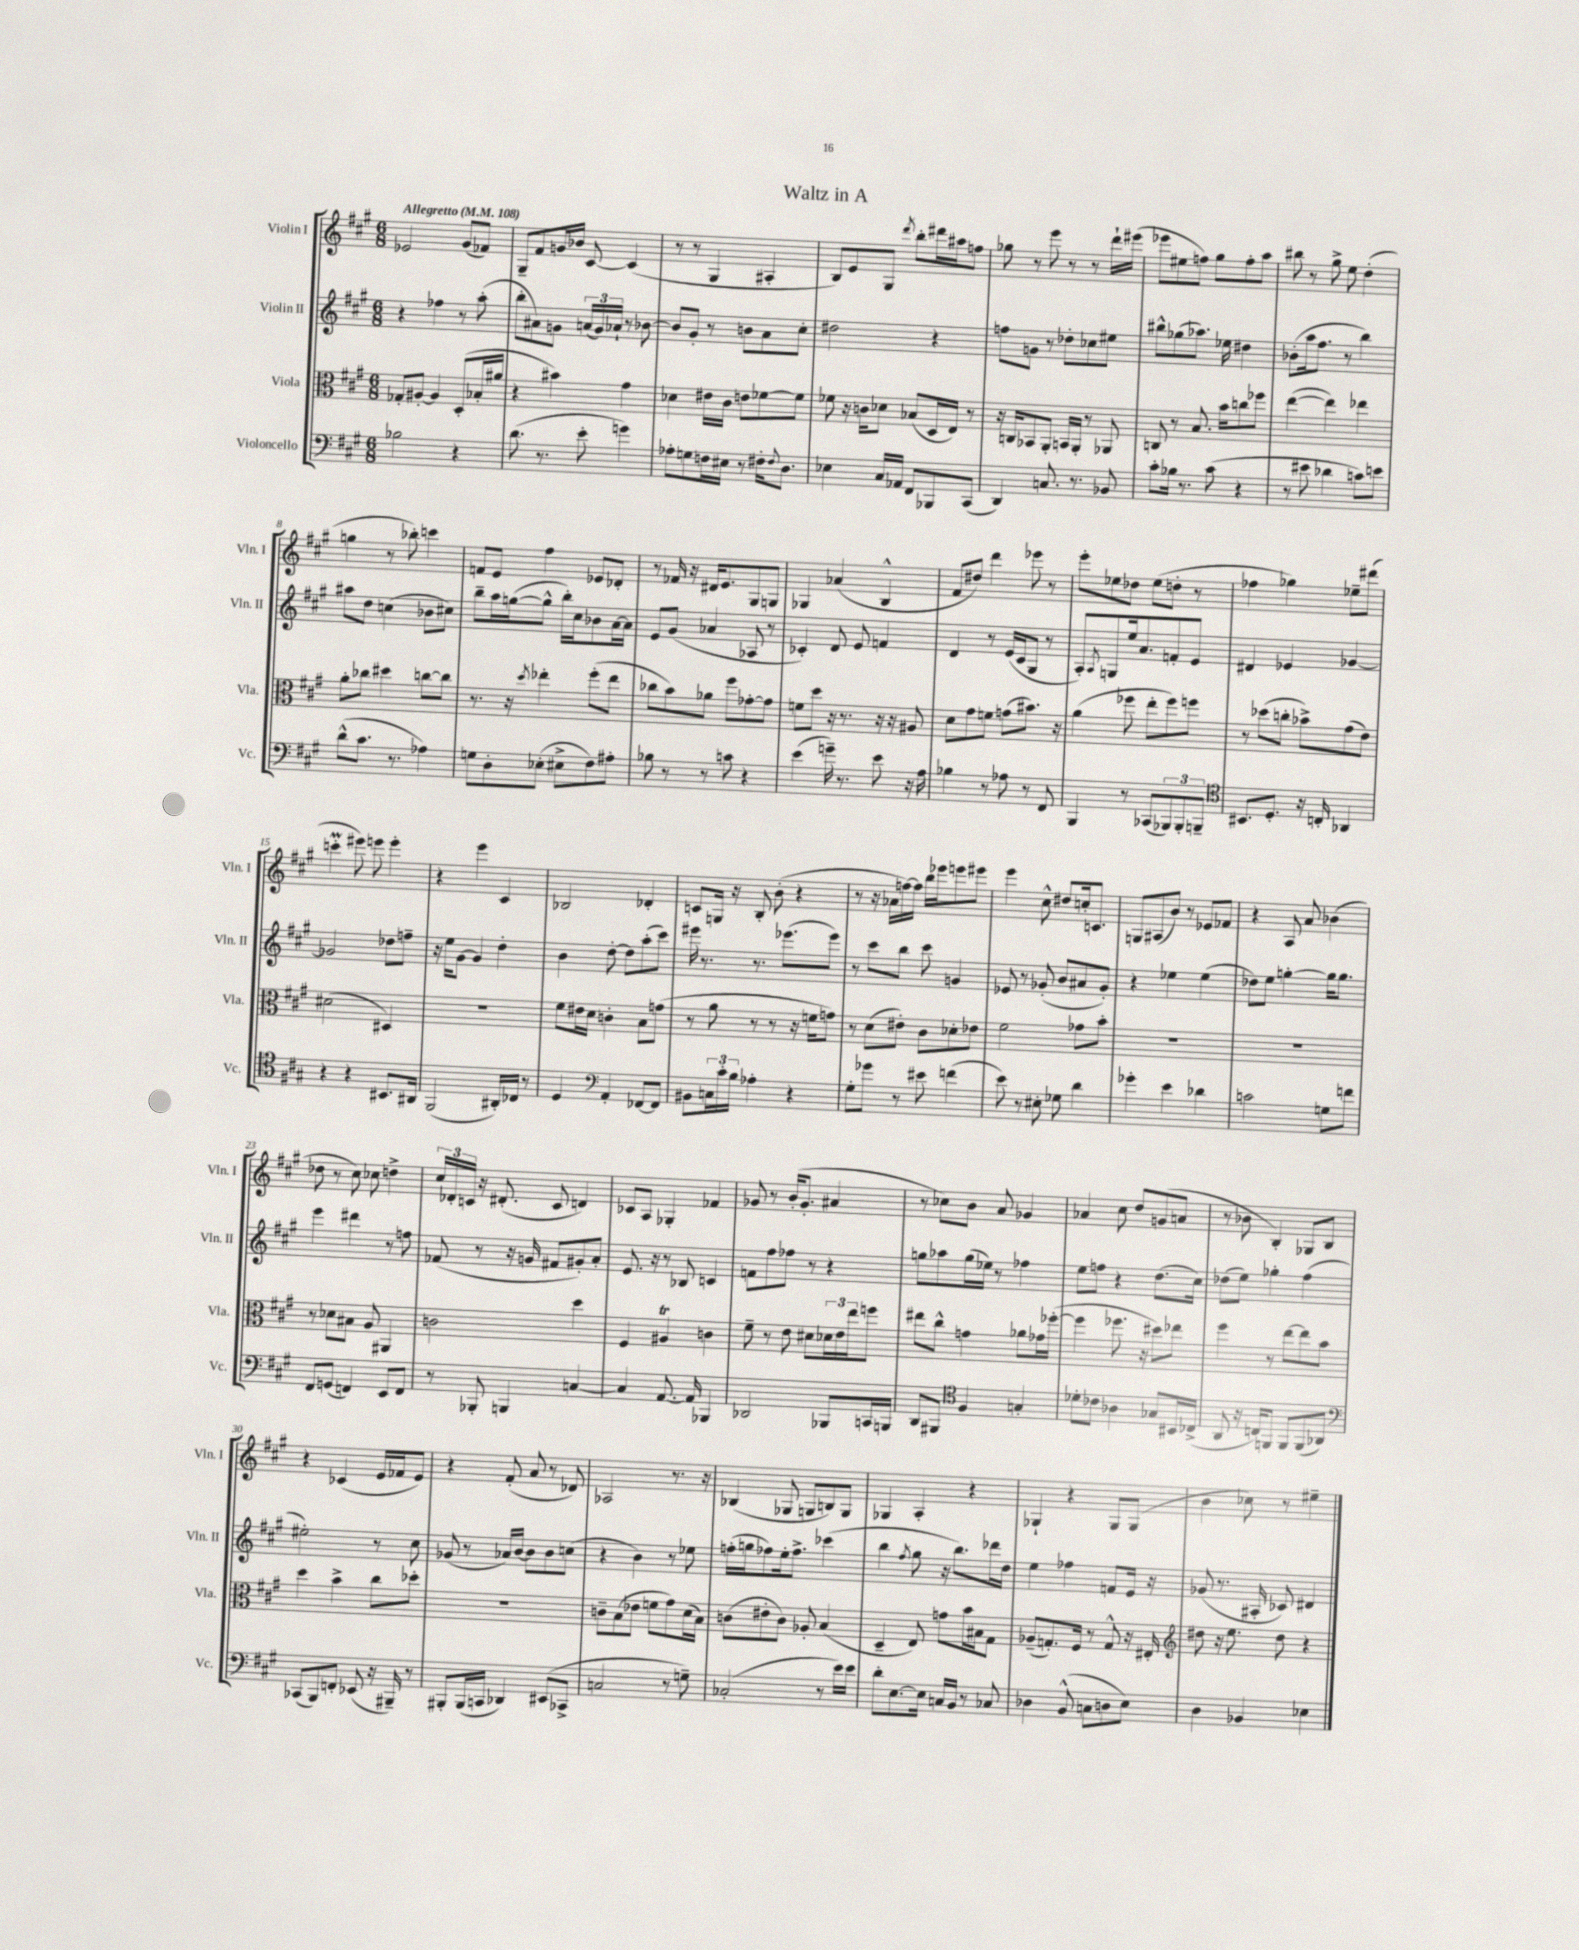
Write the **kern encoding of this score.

**kern	**kern	**kern	**kern
*staff4	*staff3	*staff2	*staff1
*clefF4	*clefC3	*clefG2	*clefG2
*k[f#c#g#]	*k[f#c#g#]	*k[f#c#g#]	*k[f#c#g#]
*M6/8	*M6/8	*M6/8	*M6/8
*MM108	*MM108	*MM108	*MM108
2B-	8G-'	4r	2e-
.	[8A#'	.	.
.	4A#]	4ff-	.
4r	(8D'	8r	(8g#
.	16B-'	(8aa'	8f-)
.	16a#	.	.
=	=	=	=
(8.d	4r	8bb'	8G#~
.	.	8a#)	8f#
8.r	.	.	.
.	4b#)	8g	16g
.	.	.	16b-
8e'	.	(24a	[8c#
.	.	24g)	.
.	.	24a-`	.
4g)	4g#	8r	(4c#]
.	.	[8b-	.
=	=	=	=
8A-'	4d-	8b-]	8r
8G	.	8g#'	8r
16F	16e#	8r	4G#
16E#	16c#	.	.
8r	8e	8b	.
16F#'	[8f-	8a	4A#'
8qqF#	.	.	.
8.D	.	.	.
.	8f-]	8cc#'	.
=	=	=	=
4E-	8f-	2dd#	8B)
.	16r	.	8e
.	16c	.	.
16C#	8d-	.	8G#
16AA-	.	.	.
.	.	.	8qddd
8FF#	(8B-	.	8bb'
8BBB-	16D	4r	16ddd#
.	16E)	.	16aa#
(8CC#	8r	.	8ff
=	=	=	=
4DD)	16r	8ff	8gg-
.	16C	.	.
.	8BB-	8g	8r
8.C	8AA'	8r	8eee
.	16BB	8dd-'	8r
8.r	16AA'	.	.
.	8r	8cc-	8r
8BB-	8AA-	8ee#	16ddd`
.	.	.	(16eee#
=	=	=	=
8c#'	8C	8bb#^^	8eee-
16B-	8r	(8gg-	8ee#
8.r	.	.	.
.	8.B	8.aa-)	8ff)
(8c#	.	.	8gg#
.	16b	16ee-	.
4r	8cc	4dd#	8ff'
.	8ff-	.	8aa
=	=	=	=
8r	([4ee	(8b-'	8bb#
8e#	.	16aa	8r
.	.	8.ff#	.
4d-	4ee])	.	8gg#^
.	.	8r	8ee
8c)	4ee-	4bb)	(4dd'
8e	.	.	.
=	=	=	=
(8d^^	8a'	8aa#	4gg
8.c#	8cc-	8dd	.
.	4dd#	(4cc	8r
8.r	.	.	.
.	.	.	8bb-')
4A-)	[8cc	8b-	4ccc
.	8cc]	8cc#)	.
=	=	=	=
8G	8.r	8bb~	8f
8D'	.	16aa	8e
.	16r	([16gg	.
.	8qdd	.	.
(8E-'	4ee-'	8gg^^]	4ff#
8E#^	.	16bb')	.
.	.	16cc#	.
8F#)	(8ff#'	8b-	8e-
8A#'	8ee-	[16a	8d-'
.	.	16a]	.
=	=	=	=
8B-	8cc-	8e	8r
8r	8b)	(8g#	16f-
.	.	.	16r
8r	8a-	4a-	16d#
.	.	.	8.e
8c	8ff#	.	.
4r	[8g-'	8A-	8G#
.	8g-]	8r	8G
=	=	=	=
(4e	8f	4c-')	4G-
.	8dd	.	.
16g~)	16r	8d	(4a-
8.r	8.r	.	.
.	.	8e	.
8e	16r	4f	4B^^
.	16r	.	.
16r	8A#	.	.
16A	.	.	.
=	=	=	=
4B-	8d	4d	8f#
.	8g#	.	8dd#)
8r	8f	8r	4ddd
8A-	(8g	(16e	.
.	.	16c#	.
8r	8.b#)	8G#	8eee-
8FF#	.	8r	8r
.	16r	.	.
=	=	=	=
4BBB	(4a	8A')	8eee'
.	.	8qA	.
.	.	8G	8ee-
8r	8ff-	16ee	8dd-
.	.	8.a	.
(8CC-	8ee'	.	(8ee-
12BBB-)	8ff-)	8f'	8dd'
12BBB-'	.	.	.
.	8ff	8e	8r
12BBB~	.	.	.
=	=	=	=
*clefC4	*	*	*
8.BB#	8r	4d#	4ff-
.	(8dd-	.	.
8.D'	.	.	.
.	8cc'	4e-	4gg-)
16r	8b-^)	.	.
16C'	.	.	.
4AA-	(8g#	[4g-	8ee-~
.	8e)	.	(8ddd#
=	=	=	=
4r	(2d#	2g-]	4ccc'
4r	.	.	8eee#)
.	.	.	8eee
8.BB#	4D#)	8dd-	4eee'
.	.	8ff~	.
16AA#	.	.	.
=	=	=	=
(2FF#	2.r	16r	4r
.	.	16ee	.
.	.	[8g#	.
.	.	4g#]	4eee
16AA#')	.	4dd'	4c#
16C-	.	.	.
8r	.	.	.
=	=	=	=
4D	8f#	4b	2B-
.	16e#	.	.
.	16d	.	.
*clefF4	*	*	*
4AA'	4c'	[8dd'	.
.	.	8dd]	.
[8FF-	8B	(8aa'	4d-'
8FF-]	(8g	8ccc#)	.
=	=	=	=
8BB#	8r	16eee#	8c
.	.	8.r	.
24C	8a	.	16G
24c#'	.	.	.
.	.	.	16r
24B	.	.	.
4A-'	8r	8.r	8B'
.	8r	.	(8b'
.	.	(8.eee-	.
4r	16r	.	4r
.	16f	.	.
.	8g)	8eee-)	.
=	=	=	=
8G#'	8r	8r	8r
8g-	(8d	8ccc#	16r
.	.	.	16a-
8r	8e#')	8bb	[16ff)
.	.	.	16ff]
8e#	8c#	8ccc#	16bb
.	.	.	16eee-
(4f	8d-'	4g	8eee
.	8e-	.	8eee#
=	=	=	=
8e)	2f#	8e-	4eee
8r	.	8r	.
8E#'	.	(8g-'	8cc#^^
8G-	.	8b	8dd#
4d	8g-	8a#	16cc'
.	.	.	8.c
.	8b'	8g-')	.
=	=	=	=
4g-'	2.r	4r	8G
.	.	.	(8A#
4e	.	4ee-	8b)
.	.	.	8r
4d-	.	(4ee-	8e-
.	.	.	8f-
=	=	=	=
2c	2.r	8dd-)	4r
.	.	8ee	.
.	.	[4gg'	8A
.	.	.	8a
8G	.	16gg]	(4b-
.	.	8.gg	.
8f	.	.	.
=	=	=	=
8FF#	8r	4eee	8dd-
(8GG	8d-	.	8r
4FF)	8B#	4ddd#	8cc#)
.	8A	.	8cc-
8EE	4AA#	8r	4dd^
8FF	.	8ff	.
=	=	=	=
8r	2c	(8f-	24cc#
.	.	.	24d-'
.	.	.	24c
8BBB-'	.	8r	16r
.	.	.	(8.d#'
4BBB	.	16r	.
.	.	16g	.
.	.	8f#	8c
[4C	4dd	8g#')	4d)
.	.	8a'	.
=	=	=	=
4C]	4F#	8.e	8c-
.	.	.	8A
.	.	16r	.
[8.AA	4A#	8r	4G-'
.	.	8B-	.
16AA]	.	.	.
4BBB-	4c	4c	4f-
=	=	=	=
2DD-	8f#~	8f	8g-
.	8r	8ff#	8r
.	8e	8ff-	(16b'
.	.	.	8.g-'
.	8d#	8r	.
8BBB-	24d-	4r	4a#
.	24e	.	.
.	24ee	.	.
16CC	8ff	.	.
16BBB	.	.	.
=	=	=	=
8DD	8ee#	8gg	8r
8BBB#	8cc#^^	8aa-	8cc-)
*clefC4	*	*	*
4F#	4g	(16gg	8b
.	.	16ee-)	.
.	.	8r	8a
4G'	8a-	4ff-	4g-
.	16g-	.	.
.	([16ff-'	.	.
=	=	=	=
8d-'	4ff-]	8ee	4a-
8c-	.	8ff	.
4A-	8.ff-	4r	8cc#
.	.	.	8dd
.	16r	.	.
8G-	8dd#)	(8.dd	(8g
16BB#	8ee-	.	8a
(16C-^	.	16cc#)	.
=	=	=	=
8AA	4ff#	(8dd-	8r
16r	.	8ee)	8b-
16C)	.	.	.
8FF	8r	4gg-'	4B')
8FF	[8ee	.	.
(8FF	8ee]	(4ff#	8G-
8AA-)	8b	.	8B
=	=	=	=
*clefF4	*	*	*
(8CC-	4dd	2ee#')	4r
8BBB)	.	.	.
8FF'	4b^	.	(4c-
(8EE-	.	.	.
16r	8cc#	8r	16e
16BBB#~)	.	.	16f-
8r	8dd-'	8cc#	8e)
=	=	=	=
8BBB#'	2.r	(8g-	4r
(16BBB#	.	8r	.
16CC	.	.	.
4DD-)	.	16a-)	(8f#'
.	.	[16b	.
.	.	8b]	8a
(8EE#	.	8b	8r
8CC-^	.	(8cc	8d-)
=	=	=	=
2C	8c~	4r	2A-
.	(8B	.	.
.	8e-	4b)	.
.	8f	.	.
8r	8g#)	8r	8.r
8G~)	(16d	8ee-	.
.	16B)	.	16r
=	=	=	=
(2C-'	(8c	(16ff'	(4B-
.	.	16gg	.
.	8e#'	8ff-)	.
.	8c)	16ee'	8G-
.	.	8.ff-^	.
.	8A-'	.	8G
8r	(4B	(4ccc-	8B)
16e)	.	.	8G
16e	.	.	.
=	=	=	=
8d'	4D~	4bb	4G-
[8.E	.	.	.
.	.	8qff#	.
.	8E)	8gg#	4A'
16E]	.	.	.
16C	8g	16r	.
16BB	.	8.bb)	.
8r	16b	.	4r
.	16B#	.	.
8C-	8G#	16ddd-	.
.	.	16dd	.
=	=	=	=
4D-	(8A-~	4ee	4G-`
.	8.G')	.	.
(8BB^^	.	4ff-	4r
.	16F#	.	.
8C	8r	.	.
8D	8G^^	8f	8G-
8E)	16r	16e	(8G-
.	16E#'	16r	.
=	=	=	=
*	*clefG2	*	*
4D	8dd#	(8g-	4b
.	16r	8.r	.
.	8.ee	.	.
4BB-	.	.	8cc-)
.	.	16A#'	.
.	8dd#	8c-)	8r
4E-	4r	4d#	4ee#~
==	==	==	==
*-	*-	*-	*-
